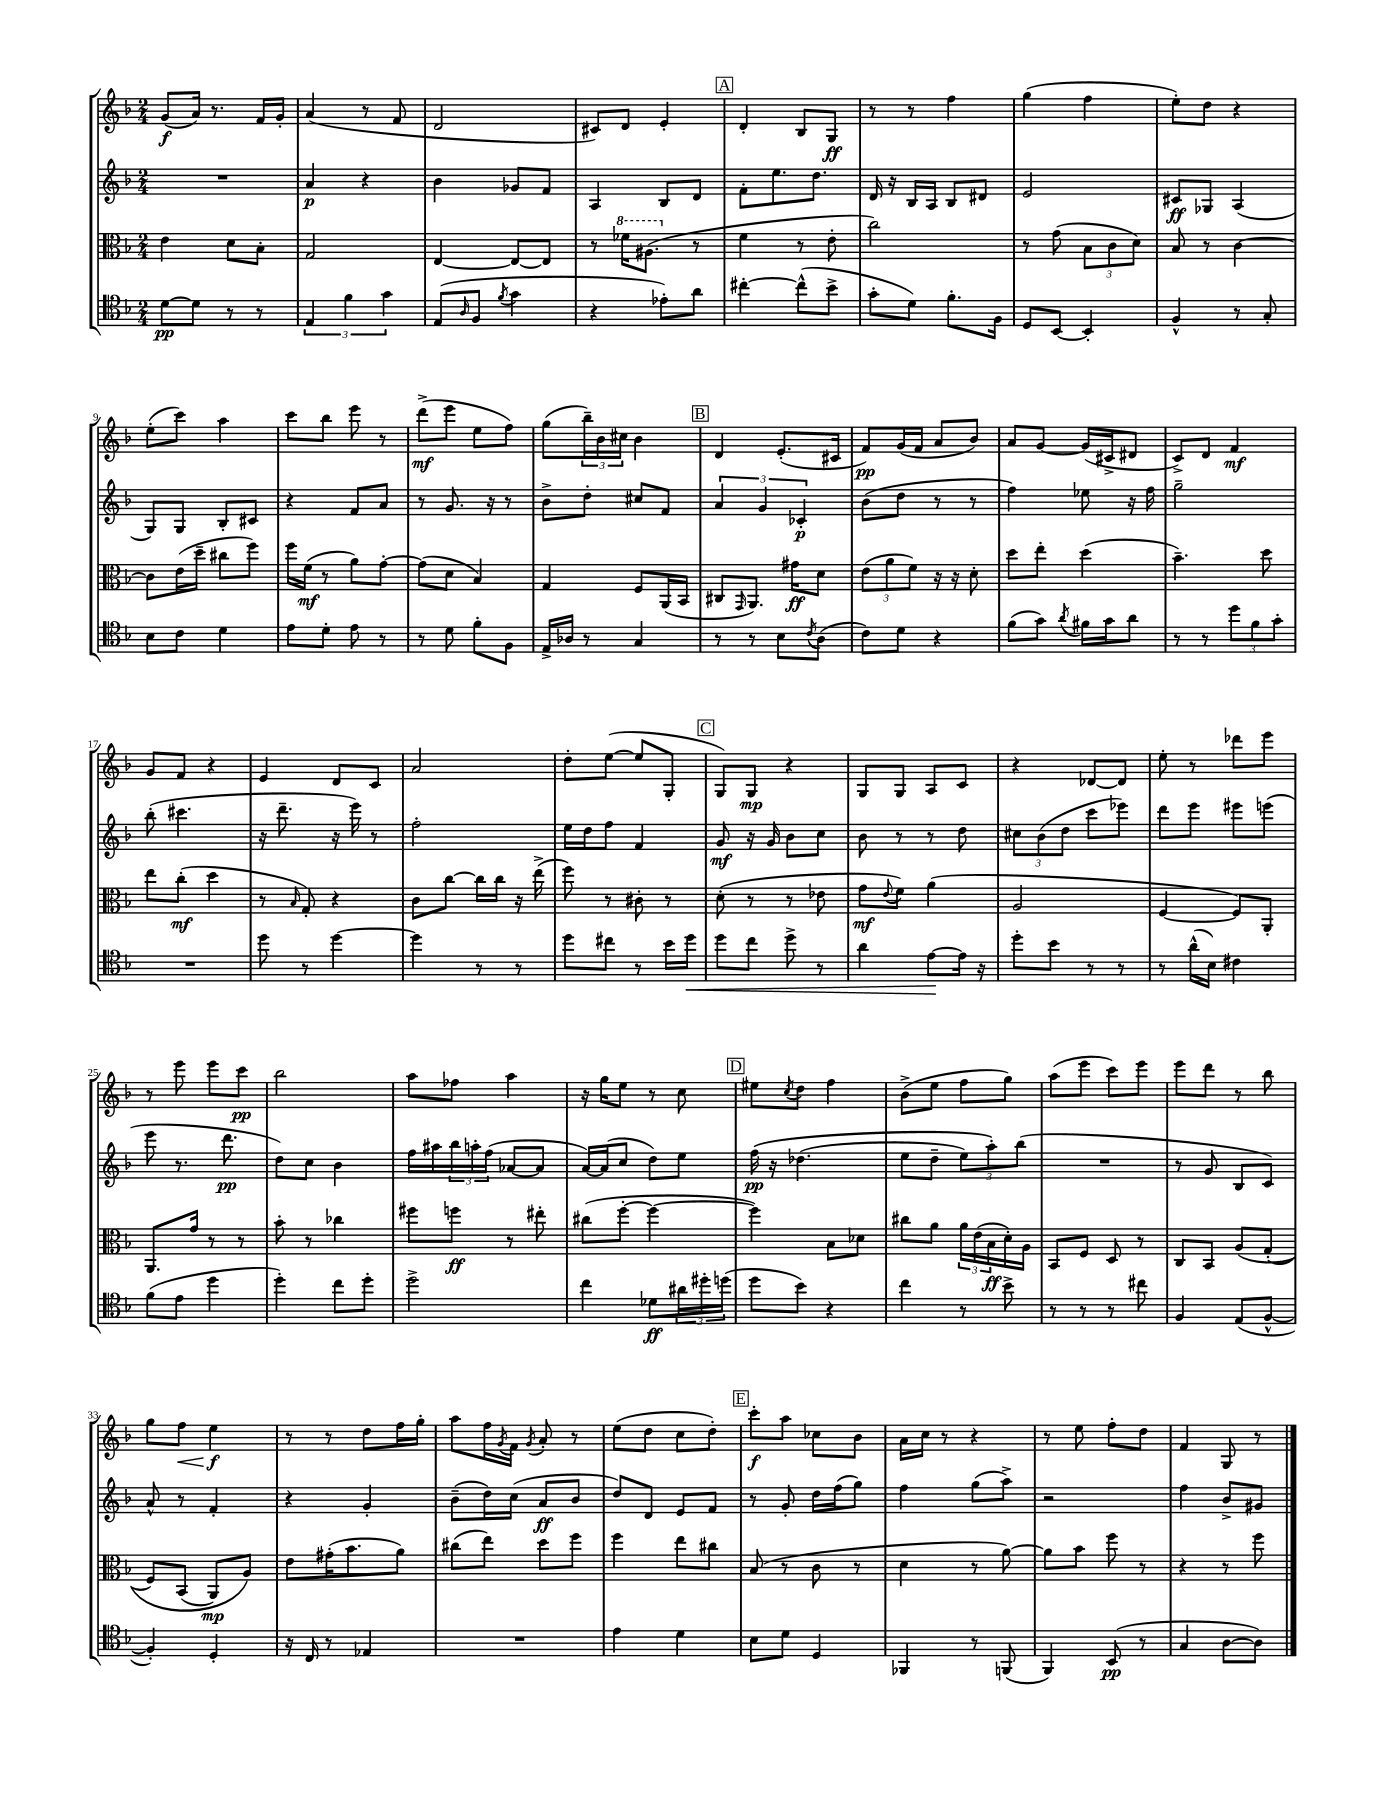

**kern	**kern	**kern	**kern
*staff4	*staff3	*staff2	*staff1
*clefC4	*clefC3	*clefG2	*clefG2
*k[b-]	*k[b-]	*k[b-]	*k[b-]
*M2/4	*M2/4	*M2/4	*M2/4
[8d\L	4e\	2r	(8g/L
8d\]J	.	.	16a/Jk)
.	.	.	8.r
8r	8d\L	.	.
8r	8B-'\J	.	16f/LL
.	.	.	16g'/JJ
=	=	=	=
6E/	2G/	4a/	(4a/
6f\	.	.	.
.	.	4r	8r
6g\	.	.	.
.	.	.	8f/
=	=	=	=
(8E/L	[4E/	4b-\	2d/
16qqA/	.	.	.
8F/J	.	.	.
8qf/	.	.	.
4g\	8E/_L	8g-/L	.
.	8E/]J	8f/J	.
=	=	=	=
4r	8r	4A/	8c#/L)
.	16ff-\LK	.	8d/J
.	(8.a#\J	.	.
8e-'\L)	.	8B-/L	4e'/
8a\J	8r	8d/J	.
=	=	=	=
[4cc#'\	4f\	8f'\L	4d'/
.	.	8.ee\	.
(8cc#^^\]L	8r	.	8B-/L
.	.	8.dd\J	.
8b-^\J	8e'\	.	8G/J
=	=	=	=
8g'\L	2cc\)	16d/	8r
.	.	16r	.
8d\J)	.	16B-/LL	8r
.	.	16A/JJ	.
8.f'\L	.	8B-/L	4ff\
.	.	8d#/J	.
16F\Jk	.	.	.
=	=	=	=
8D/L	8r	2e/	(4gg\
[8BB-/J	(8g\	.	.
4BB-'/]	12B-\L	.	4ff\
.	12c\	.	.
.	12d\J)	.	.
=	=	=	=
4F^^/	8B-/	8c#/L	8ee'\L)
.	8r	8G-/J	8dd\J
8r	[4c\	(4A/	4r
8G'/	.	.	.
=	=	=	=
8B-\L	8c\]L	8G/L)	(8ee'\L
8c\J	(16e\L	8G/J	8ccc\J)
.	16dd~\JJ	.	.
4d\	8cc#\L	8B-'/L	4aa\
.	8ff\J)	8c#/J	.
=	=	=	=
8e\L	16ff\LL	4r	8ccc\L
.	(16f\JJ	.	.
8d'\J	8r	.	8bb-\J
8e\	8a\L)	8f/L	8eee\
8r	[8g'\J	8a/J	8r
=	=	=	=
8r	(8g\]L	8r	(8ddd^\L
8d\	8d\J	8.g/	8eee\J
8f'\L	4B-/)	.	8ee\L
.	.	16r	.
8F\J	.	8r	8ff\J)
=	=	=	=
16E^/LL	4G/	8b-^\L	(8gg\L
16A-/JJ	.	.	.
8r	.	8dd'\J	24bb-~\L)
.	.	.	24b-\
.	.	.	24cc#\JJ
4G/	8F/L	8cc#/L	4b-\
.	(16AA/L	8f/J	.
.	16BB-/JJ	.	.
=	=	=	=
8r	8C#/L	6a/	4d/
.	16qqGG/	.	.
8r	8.AA/J)	.	.
.	.	6g/	.
8B-\L	.	.	(8.e'/L
.	16g#\LK	.	.
.	.	6c-'/	.
8qc/	.	.	.
(8A\J	8d\J	.	.
.	.	.	16c#/Jk
=	=	=	=
8c\L)	(12e\L	(8b-\L	8f/L)
.	12a\	.	.
8d\J	.	8dd\J	(16g/L
.	12f\J)	.	.
.	.	.	16f/JJ
4r	16r	8r	8a/L
.	16r	.	.
.	8d'\	8r	8b-/J)
=	=	=	=
(8f\L	8dd\L	4ff\)	8a/L
8g\J)	8ee'\J	.	[8g/J
8qa/	.	.	.
16f#\LL	(4dd\	8ee-\	(16g/]LL
16g\J	.	.	16c#^/J
8a\J	.	16r	8d#/J
.	.	16ff\	.
=	=	=	=
8r	4.b-~\)	2gg~\	8c^/L)
8r	.	.	8d/J
12dd\L	.	.	4f/
12f\	.	.	.
.	8dd\	.	.
12g'\J	.	.	.
=	=	=	=
2r	8ee\L	(8bb-'\	8g/L
.	(8cc'\J	4.ccc#\	8f/J
.	4dd\	.	4r
=	=	=	=
8dd\	8r	16r	4e/
.	.	8.ddd~\	.
.	16qqB-/	.	.
8r	8G'/)	.	.
[4dd\	4r	16r	8d/L
.	.	16eee\)	.
.	.	8r	8c/J
=	=	=	=
4dd\]	8c\L	2ff'\	2a/
.	[8cc\J	.	.
8r	16cc\]LL	.	.
.	16cc\JJ	.	.
8r	16r	.	.
.	(16ee^\	.	.
=	=	=	=
8dd\L	8ff\)	16ee\LL	8dd'\L
.	.	16dd\J	.
8cc#\J	8r	8ff\J	([8ee\J
8r	8c#'\	4f/	8ee/]L
16b-\LL	8r	.	8G'/J
16dd\JJ	.	.	.
=	=	=	=
8dd\L	(8d'\	8g/	8G/L)
8cc\J	8r	16r	8G/J
.	.	16g/	.
8dd^\	8r	8b-\L	4r
8r	8e-\	8cc\J	.
=	=	=	=
4a\	8g\L	8b-\	8G/L
.	8qqe/	.	.
.	8f\J)	8r	8G/J
[8e\L	(4a\	8r	8A/L
16e\]Jk	.	8dd\	8c/J
16r	.	.	.
=	=	=	=
8dd'\L	2A/	12cc#\L	4r
.	.	(12b-\	.
8b-\J	.	.	.
.	.	12dd\J	.
8r	.	8ccc\L	[8d-/L
8r	.	8eee-\J)	8d-/]J
=	=	=	=
8r	[4F/	8ddd\L	8ee'\
(16a^^\LL	.	8eee\J	8r
16B-\JJ)	.	.	.
4c#\	8F/]L)	8eee#\L	8ddd-\L
.	8AA'/J	(8eee\J	8eee\J
=	=	=	=
(8f\L	8.AA/L	8eee\	8r
8e\J	.	8.r	8eee\
.	16g/Jk	.	.
4dd\	8r	.	8eee\L
.	.	8.ddd\	.
.	8r	.	8ccc\J
=	=	=	=
4dd'\)	8b-'\	8dd\L)	2bb-\
.	8r	8cc\J	.
8cc\L	4cc-\	4b-\	.
8dd'\J	.	.	.
=	=	=	=
2dd^\	8ff#\L	16ff\LL	8aa\L
.	.	16aa#\	.
.	8ff\J	24bb-\	8ff-\J
.	.	24aa'\	.
.	.	(24ff\JJ	.
.	8r	[8a-/L	4aa\
.	8ee#'\	8a-/]J	.
=	=	=	=
4cc\	(8cc#\L	[16a/LL)	16r
.	.	(16a/]J	16gg\LK
.	[8ff'\J	8cc/J	8ee\J
8d-\L	4ff\_	8dd\L)	8r
24a#\L	.	8ee\J	8cc\
24dd#'\	.	.	.
(24dd\JJ	.	.	.
=	=	=	=
8dd\L	4ff\])	&(16ff\	8ee#\L
.	.	16r	.
.	.	.	8qcc/
8b-\J)	.	(4.dd-\	8dd\J
4r	8B-\L	.	4ff\
.	8d-\J	.	.
=	=	=	=
4cc\	8cc#\L	8ee\L	(8b-^\L
.	8a\J	8dd~\J	8ee\J
8r	24a\LL	12ee\L)	8ff\L
.	(24e\	.	.
.	24B-\	12aa'\&)	.
8b-^\	16d'\)	.	8gg\J)
.	.	(12bb-\J	.
.	16A\JJ	.	.
=	=	=	=
8r	8BB-/L	2r	(8aa\L
8r	8F/J	.	8eee\J
8r	8D/	.	8ccc\L)
8cc#\	8r	.	8eee\J
=	=	=	=
4F/	8C/L	8r	8eee\L
.	8BB-/J	8g/	8ddd\J
(8E/L	(8A/L	8B-/L	8r
[8F^^/J	&(8G'/J	8c/J)	8bb-\
=	=	=	=
4F'/])	8F/L)	8a^^/	8gg\L
.	(8BB-/J	8r	8ff\J
4D'/	8AA/L)	4f'/	4ee\
.	8A/J&)	.	.
=	=	=	=
16r	8e\L	4r	8r
16C/	.	.	.
8r	(16g#'\K	.	8r
.	8.b-\	.	.
4E-/	.	4g'/	8dd\L
.	8a\J)	.	16ff\L
.	.	.	16gg'\JJ
=	=	=	=
2r	(8cc#\L	(8b-~\L	8aa\L
.	8ee\J)	16dd\L)	16ff\L
.	.	.	8qg/
.	.	(16cc\JJ	16f\JJ
.	.	.	8qg/
.	8dd\L	8a/L	8a'/
.	8ff\J	8b-/J	8r
=	=	=	=
4e\	4ff\	8dd/L)	(8ee\L
.	.	8d/J	8dd\J
4d\	8ee\L	8e/L	8cc\L
.	8cc#\J	8f/J	8dd'\J)
=	=	=	=
8B-\L	(8B-/	8r	8ccc'\L
8d\J	8r	8g'/	8aa\J
4D/	8c\	16dd\LL	8cc-\L
.	.	(16ff\J	.
.	8r	8gg\J)	8b-\J
=	=	=	=
4FF-/	4d\	4ff\	16a\LL
.	.	.	16cc\JJ
.	.	.	8r
8r	8r	(8gg\L	4r
(8FF/	[8a\)	8aa^\J)	.
=	=	=	=
4FF/)	8a\]L	2r	8r
.	8b-\J	.	8ee\
(8BB-/	8ff\	.	8ff'\L
8r	8r	.	8dd\J
=	=	=	=
4G/	4r	4ff\	4f/
[8A\L	8r	8b-^/L	8G/
8A\]J)	8ff\	8g#/J	8r
==	==	==	==
*-	*-	*-	*-
